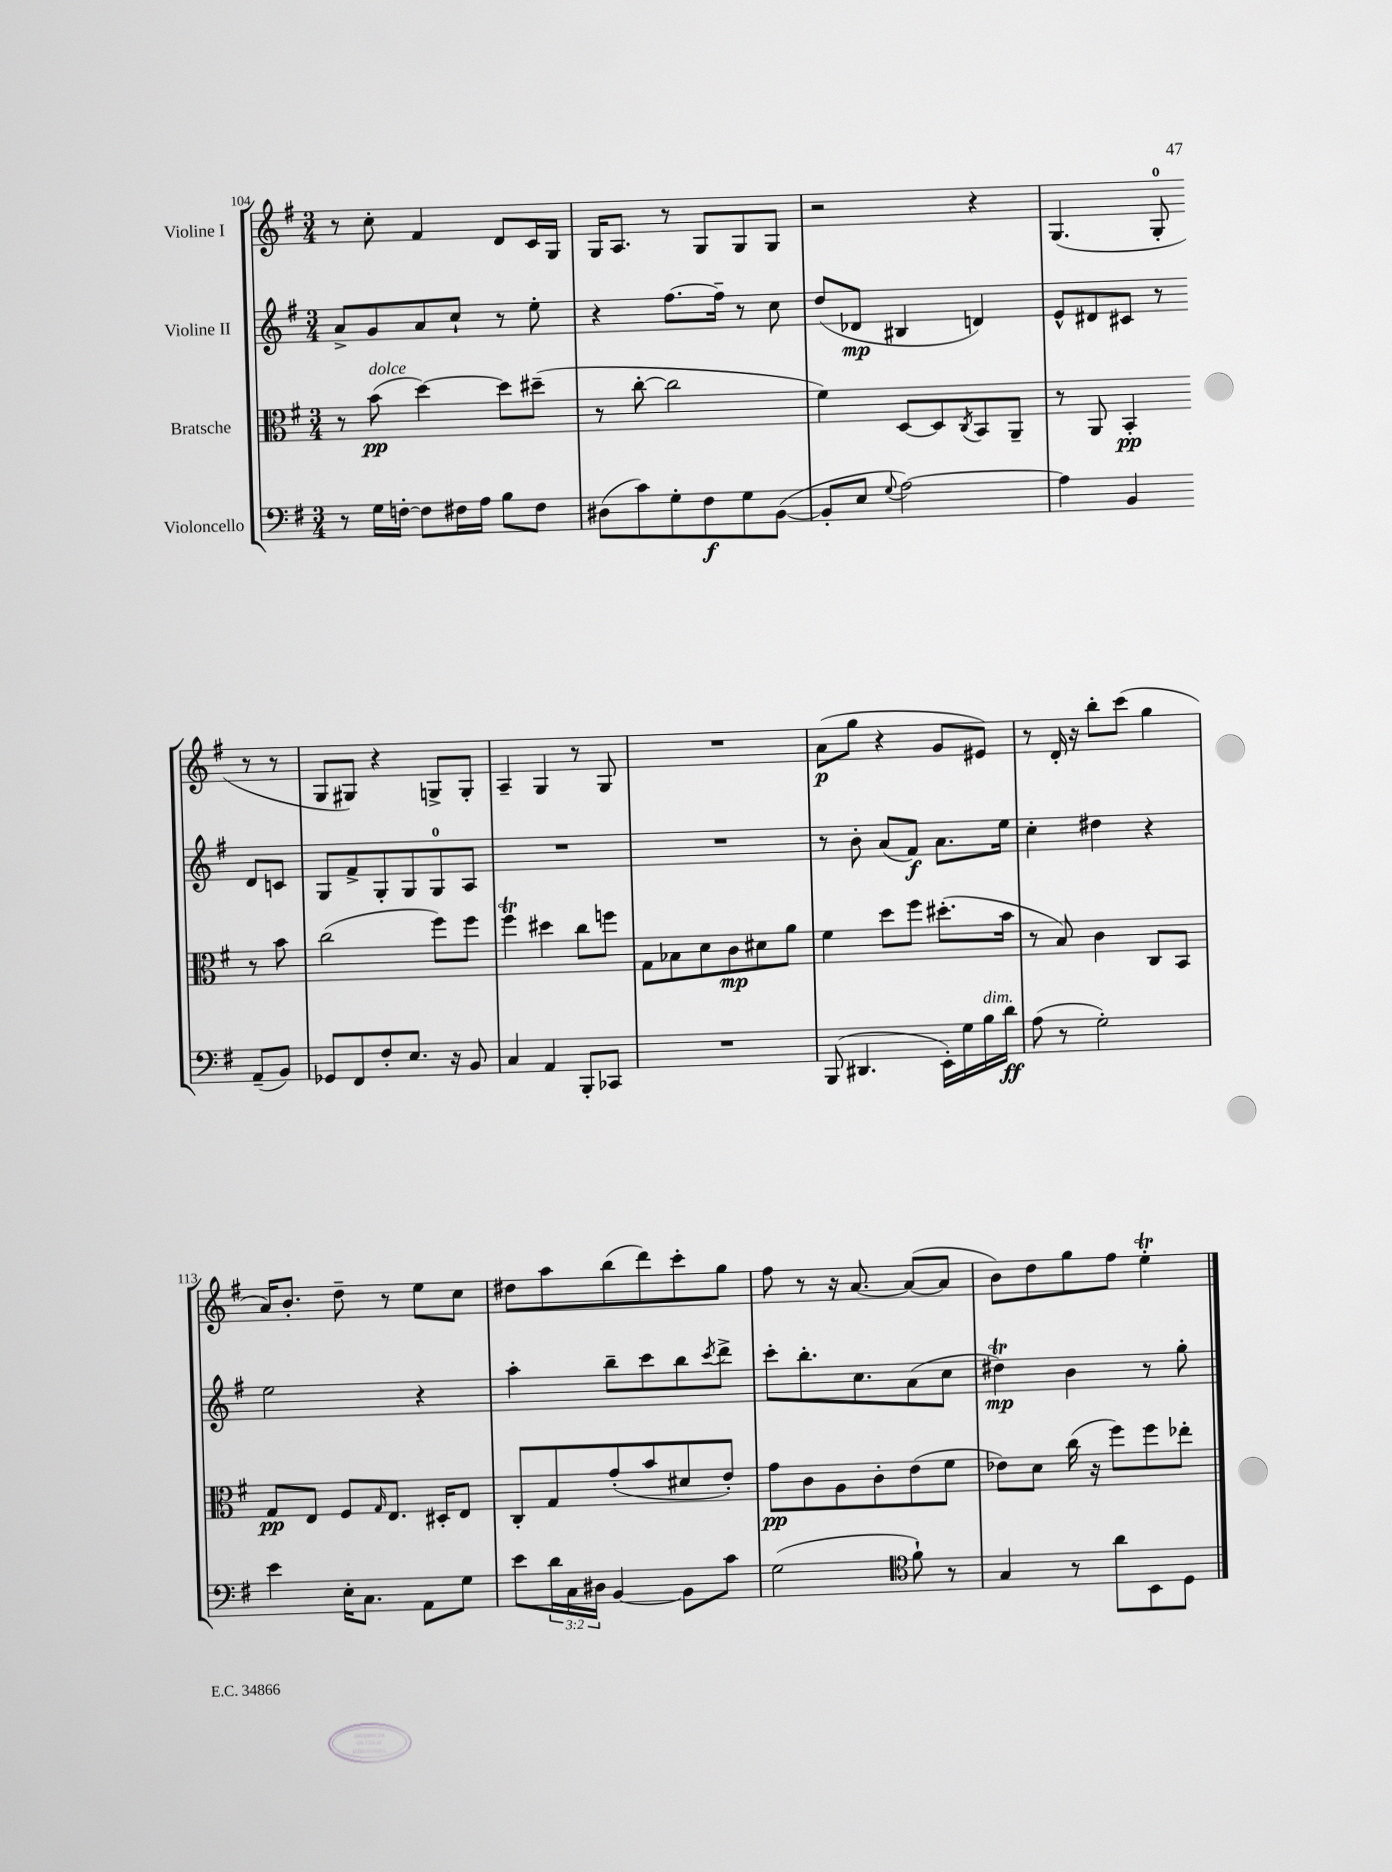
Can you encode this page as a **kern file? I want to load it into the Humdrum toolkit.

**kern	**kern	**kern	**kern
*staff4	*staff3	*staff2	*staff1
*clefF4	*clefC3	*clefG2	*clefG2
*k[f#]	*k[f#]	*k[f#]	*k[f#]
*M3/4	*M3/4	*M3/4	*M3/4
8r	8r	8a^	8r
16G	(8b	8g	8cc'
[16F'	.	.	.
8F]	[4dd)	8a	4f#
16F#	.	8cc`	.
16A	.	.	.
8B	8dd]	8r	8d
8F#	(8dd#~	8ee'	16c
.	.	.	16G
=	=	=	=
(8D#	8r	4r	16G
.	.	.	8.A
8c)	[8cc'	.	.
8G'	2cc]	[8.ff#	8r
8F#	.	.	8G
.	.	16ff#~]	.
8G	.	8r	8G
([8BB	.	8cc	8G
=	=	=	=
8BB']	4f#)	(8dd	2r
8E	.	8d-	.
8qqG	.	.	.
[2A)	[8D	4B#	.
.	8D]	.	.
.	8qC	.	.
.	8BB	4d)	4r
.	8AA~	.	.
=	=	=	=
4A]	8r	8e^^	(4.G
.	8AA	8d#	.
4BB	4BB'	8c#	.
.	.	8r	8G'
(8AA~	8r	8d#	8r
8BB)	8b	8c	8r
=	=	=	=
8GG-	(2cc	8G	8G
8FF#	.	8f#^	8G#)
8F#'	.	8G'	4r
8.E	.	8G	.
.	8ff#)	8G	8G^
16r	.	.	.
8BB	8ff#	8A	8G'
=	=	=	=
4C	4ff#	2.r	4A~
4AA	4dd#	.	4G
8BBB'	8cc	.	8r
8CC-	8ff	.	8G
=	=	=	=
2.r	8G	2.r	2.r
.	8B-	.	.
.	8d	.	.
.	8c	.	.
.	8d#	.	.
.	8a	.	.
=	=	=	=
(8BBB	4f#	8r	(8a
4.DD#	.	8b'	8gg
.	8dd	(8a	4r
.	8ff#	8f#)	.
16EE')	(8.dd#'	8.a	8g
16G	.	.	.
16B	.	.	8e#)
16d	16b	16ee	.
=	=	=	=
(8A	8r	4cc'	8r
8r	8B)	.	16d'
.	.	.	16r
2G')	4c	4dd#	8bb'
.	.	.	(8ccc
.	8C	4r	4gg
.	8BB	.	.
=	=	=	=
4e	8G	2ee	16a)
.	.	.	8.b'
.	8E	.	.
16E'	8F#	.	8dd~
8.C	.	.	.
.	16qqG	.	.
.	8.E	.	8r
8AA	.	4r	8ee
.	16D#'	.	.
8G	8E	.	8cc
=	=	=	=
8e	8C'	4aa'	8dd#
24d	8G	.	8aa
24C	.	.	.
24D#	.	.	.
[4BB	(8g'	8bb~	(8bb
.	8b	8ccc	8ddd)
8BB]	8d#	8bb	8ccc'
.	.	8qccc	.
8c	8e')	8ddd^	8gg
=	=	=	=
(2G	8g	8ccc'	8ff#
.	8c	8.bb'	8r
.	8A	.	16r
.	.	8.cc	[8.a
.	8c'	.	.
*clefC4	*	*	*
8f#`)	(8e	(8a	(8a_
8r	8f#	8cc	8a]
=	=	=	=
4G	8e-)	4dd#)	8b)
.	8d	.	8dd
8r	(16cc	4b	8gg
.	16r	.	.
8a	8ff#)	.	8ff#
8BB	8ff#	8r	4ee'
8D	8ee-'	8gg'	.
==	==	==	==
*-	*-	*-	*-
